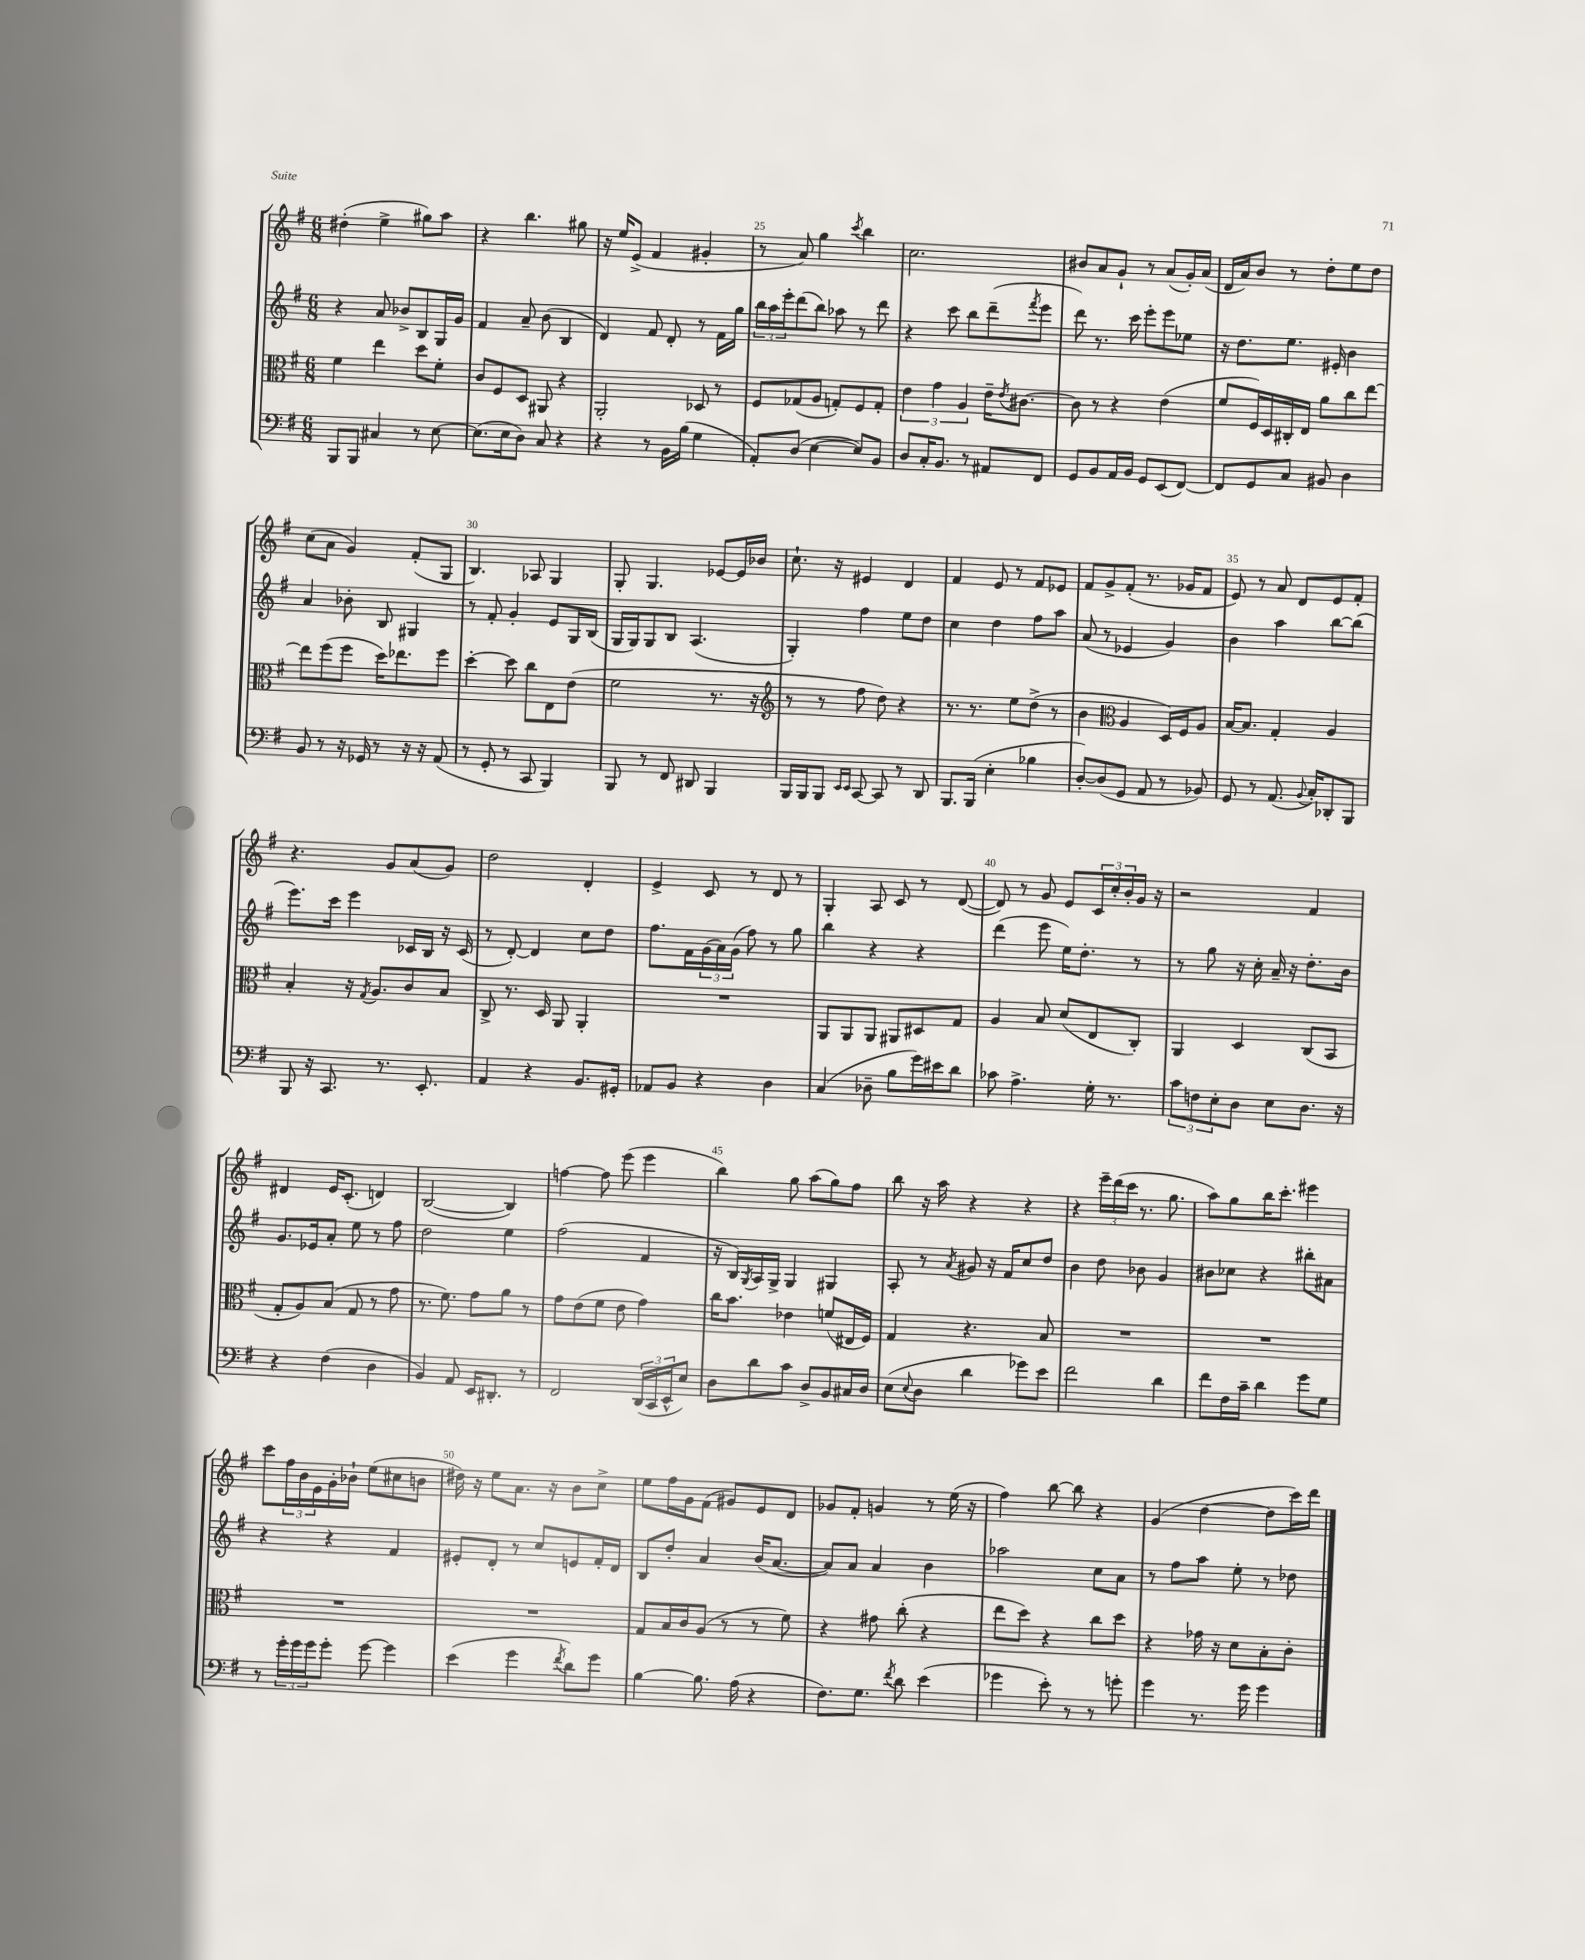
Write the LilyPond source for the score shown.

<<
\new StaffGroup <<
\new Staff = "s0" {
    \clef treble \key g \major \numericTimeSignature \time 6/8
    dis''4-.( e''4-> gis''8) a''8 |
    r4 b''4. gis''8 |
    r16 e''16 e'8->( fis'4 gis'4-. |
    r8 a'8) g''4 \acciaccatura { c'''8 } b''4 |
    c''2. |
    bis'8 a'8 g'8-! r8 a'8( g'16-.) a'16( |
    d'16 a'16) b'8 r8 d''8-. e''8 d''8 |
    c''8( a'8 g'4) fis'8-.( g8 |
    b4.) aes8 g4 |
    g8-. g4. ees'8~ ees'16 bes'16 |
    c''8.-! r16 eis'4 d'4 |
    fis'4 e'8 r8 fis'8 ees'8 |
    fis'8 g'8-> fis'8-.( r8. ges'16 fis'8 |
    e'8) r8 a'8 d'8 e'8 fis'8-. |
    r4. g'8 a'8( g'8) |
    d''2 d'4-. |
    e'4-> c'8 r8 d'8 r8 |
    g4-. a8 c'8 r8 d'8~( |
    d'8) r8 g'8 e'8 \tuplet 3/2 { c'16 c''16-. b'16-. } g'16 r16 |
    r2 fis'4 |
    dis'4 e'16 c'8.-.( d'4) |
    b2~( b4) |
    f''4~ f''8 e'''8( e'''4 |
    b''4) g''8 a''8( g''8) fis''8 |
    b''8 r16 a''16 r4 r4 |
    r4 \tuplet 3/2 { e'''16-- d'''16( c'''16 } r8. g''8. |
    a''8) g''8 b''16 c'''8.-. eis'''4 |
    c'''8 \tuplet 3/2 { fis''16 b'16 e'16 } g'16-. bes'16-! e''8( cis''8 b'8 |
    dis''16) r16 e''8 a'8. r16 b'8 c''8-> |
    e''8 fis''16 g'16 fis'8( gis'8) e'8 d'8 |
    ges'8 fis'8-. g'4 r8 e''16( r16 |
    fis''4) b''8~ b''8 r4 |
    g'4( d''4~ d''8 c'''16) d'''16 \bar "|." |
}
\new Staff = "s1" {
    \clef treble \key g \major \numericTimeSignature \time 6/8
    r4 a'8 bes'8-> b8 g16 g'16 |
    fis'4 a'8-- b'8( b4 |
    d'4) fis'8 d'8-. r8 fis'16 g''16 |
    \tuplet 3/2 { b''16 a''16 e'''16-. } d'''8( b''8) aes''8 r8 d'''8 |
    r4 c'''8 b''8 d'''8--( \acciaccatura { fis'''8 } e'''8 |
    d'''8) r8. c'''16 e'''8-. e'''8 ees''8 |
    r16 d''8. e''8. eis'16-. b'4 |
    a'4 bes'8-. b8 gis4 |
    r8 fis'8-. g'4-. e'8 g16 b16( |
    g16 g16) g8 b8 a4.( |
    g4-.) fis''4 e''8 d''8 |
    c''4 d''4 fis''8 a''8 |
    a'8( r8 ees'4 g'4) |
    b'4 a''4 b''8~ b''8( |
    e'''8.) c'''16 e'''4 ces'16 b16 r16 ces'16( |
    r8 d'8~-.) d'4 c''8 d''8 |
    fis''8. fis'16 \tuplet 3/2 { g'16( a'16) g'16( } fis''8) r8 g''8 |
    b''4 r4 r4 |
    d'''4( e'''8 e''16) d''8.-. r8 |
    r8 g''8 r16 c''16-. a'16-- r16 d''8.-. b'16 |
    g'8. ees'16 a'8-. e''8 r8 fis''8 |
    d''2 e''4 |
    fis''2( fis'4 |
    r16 b16) \acciaccatura { g8 } a16 g16-> g4 gis4 |
    a8-. r8 \acciaccatura { a'8 } gis'8 r16 fis'16 c''8 d''8 |
    b'4 d''8 bes'8 g'4 |
    bis'8 ces''8 r4 bis''8-. ais'8 |
    r4 r4 fis'4 |
    eis'8-. d'8-. r8 c''8 e'8 fis'16-. d'16 |
    b8 d''8-. a'4 b'16( a'8.~ |
    a'8) a'8 a'4 b'4 |
    aes''2 c''8 a'8 |
    r8 fis''8 a''8 e''8-. r8 des''8 \bar "|." |
}
\new Staff = "s2" {
    \clef alto \key g \major \numericTimeSignature \time 6/8
    fis'4 e''4 d''8 fis'8-. |
    c'8 fis8 d8 ais,8 r4 |
    a,2-. des8 r8 |
    fis8 ges8( a8 g8-.) fis8 g8-. |
    \tuplet 3/2 { e'4 g'4 a4 } e'16-- \acciaccatura { e'8 } cis'8.~ |
    cis'8 r8 r4 e'4( |
    fis'8 fis16) d16 cis16-. e16 a'8 c''8 e''8~ |
    e''8 fis''8( fis''8 d''16) ees''8. fis''8 |
    d''4~-. d''8 c''8 e8 e'8( |
    fis'2 r8. r16 |
    \clef treble r8 r8 fis''8 d''8) r4 |
    r8. r8. e''8 d''8->( r8 |
    b'4 \clef alto a4 d16) fis16 a8 |
    b16~ b8. g4-. a4 |
    b4-. r16 \acciaccatura { g8 } a8. c'8 b8 |
    c8-> r8. d16 a,8 a,4-. |
    R2. |
    a,8 a,8 a,8 ais,8 dis8 g8 |
    a4 b8 d'8( e8 c8-.) |
    a,4 d4 c8( b,8 |
    g8-. a8) b8( g8 r8 g'8 |
    r8. fis'8.) g'8 a'8 r8 |
    g'8 e'8( fis'8 e'8 g'4) |
    c''16 b'8. ees'4 f'8( eis16 fis16) |
    g4 r4. b8 |
    R2. |
    R2. |
    R2. |
    R2. |
    g8 b16 c'16 a8( r8 r8 fis'8) |
    r4 gis'8 c''8-.( r4 |
    e''8 d''8) r4 c''8 d''8 |
    r4 ges'16 r16 d'8 b8-. c'8-. \bar "|." |
}
\new Staff = "s3" {
    \clef bass \key g \major \numericTimeSignature \time 6/8
    b,,8 b,,8 cis4 r8 e8~ |
    e8.( e16 d8) c8 r4 |
    r4 r8 b,16 b16( g4 |
    a,8-.) d8( e4~ e8) b,8 |
    d8 c16-. b,8. r8 ais,8 fis,8 |
    g,8 b,8 a,16 b,16 g,8 e,8( fis,8~) |
    fis,8 g,8 c8 bis,8 d4 |
    b,8 r8 r16 ges,16 r8 r16 r16 a,8( |
    r8 g,8-. r8 c,8 b,,4) |
    b,,8 r8 fis,8 dis,8 b,,4 |
    b,,16 b,,16 b,,8 \grace { e,16 e,16 } c,8~ c,8 r8 d,8 |
    b,,8. b,,16( e4-. bes4 |
    d8~-.) d8( g,8 a,8 r8 bes,8) |
    g,8 r8 a,8.( \appoggiatura { b,8 } c16-.) des,8-. b,,8 |
    b,,8 r16 c,8. r8. e,8.-. |
    a,4 r4 b,8. gis,16-. |
    aes,8 b,8 r4 d4 |
    c4( des8-- b8 g'16) eis'16 d'8 |
    ces'8 a4.-> g16-. r8. |
    \tuplet 3/2 { c'8 f8 e8-. } d8 e8 d8. r16 |
    r4 fis4( d4 |
    b,4) a,8 e,16 dis,8.-. r8 |
    fis,2 \tuplet 3/2 { d,16( c,16 e,16-^ } e8) |
    d8 d'8 c'8 d8-> b,8 cis16 d16 |
    e8( \appoggiatura { e8 } d8 d'4 ges'8) e'8 |
    fis'2 d'4 |
    fis'8 fis16 c'16-- d'4 g'8 g8 |
    r8 \tuplet 3/2 { g'16-. g'16 g'16 } g'8-. g'8~ g'4 |
    e'4( g'4 \acciaccatura { fis'8 } d'8) g'8 |
    b4~ b8. a16( r4 |
    fis8.) g8. \acciaccatura { fis'8 } d'8 e'4( |
    ges'4 e'8-.) r8 r8 g'8-. |
    g'4 r8. g'16 g'4 \bar "|." |
}
>>
>>
\layout { \context { \Score currentBarNumber = #22 \override BarNumber.break-visibility = ##(#f #t #t) barNumberVisibility = #(every-nth-bar-number-visible 5) } }
